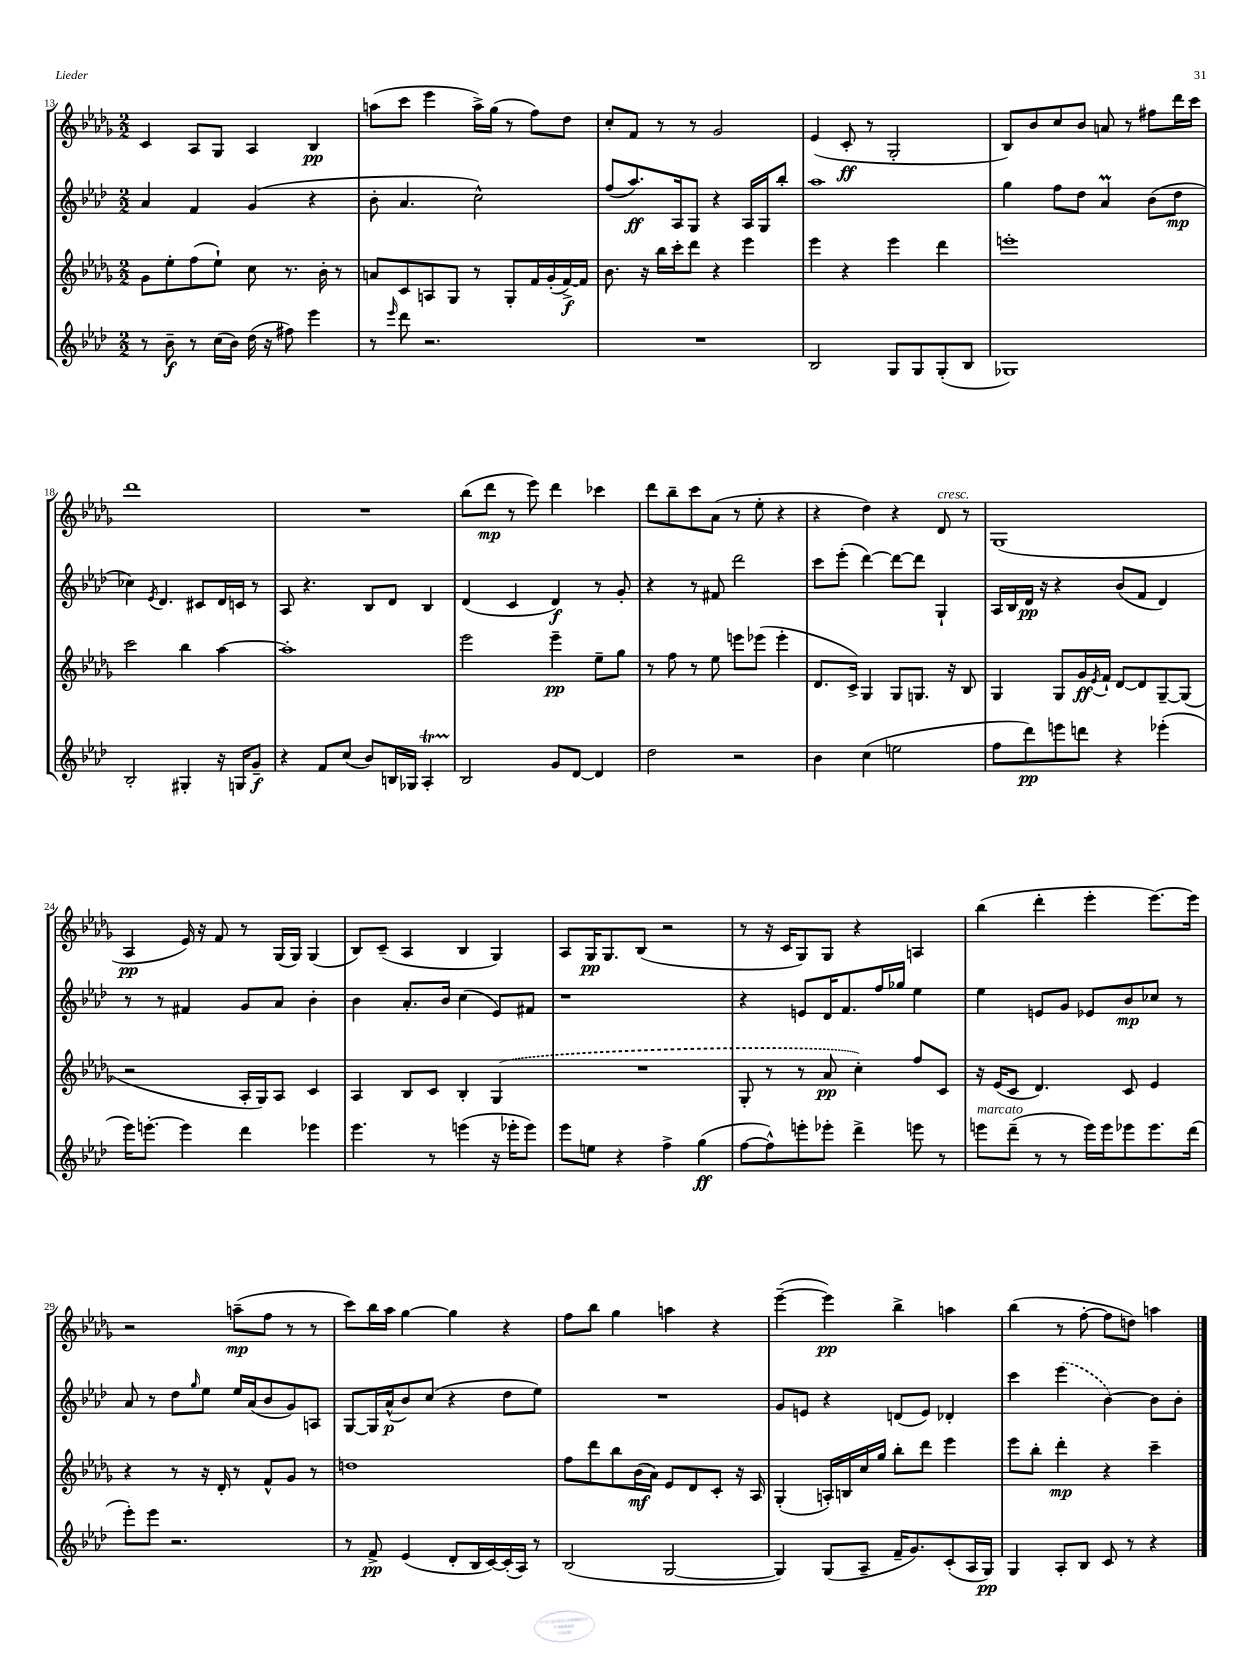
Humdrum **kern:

**kern	**kern	**kern	**kern
*staff4	*staff3	*staff2	*staff1
*clefG2	*clefG2	*clefG2	*clefG2
*k[b-e-a-d-]	*k[b-e-a-d-g-]	*k[b-e-a-d-]	*k[b-e-a-d-g-]
*M2/2	*M2/2	*M2/2	*M2/2
8r	8g-	4a-	4c
8b-~	8ee-'	.	.
8r	(8ff	4f	8A-
(16cc	8ee-`)	.	8G-
16b-)	.	.	.
(16dd-	8cc	(4g	4A-
16r	.	.	.
8ff#)	8.r	.	.
4eee-	.	4r	4B-
.	16b-'	.	.
.	8r	.	.
=	=	=	=
8r	8a	8b-'	(8aa
16qqeee-	.	.	.
8ddd-	8c	4.a-	8ccc
2.r	8A	.	4eee-
.	8G-	.	.
.	8r	2cc^^)	16aa^)
.	.	.	(16gg-
.	8G-'	.	8r
.	16f	.	8ff)
.	(16g-'	.	.
.	[16f^)	.	8dd-
.	16f]	.	.
=	=	=	=
1r	8.b-	(8ff	8cc'
.	.	8.aa-)	8f
.	16r	.	.
.	16bb-	.	8r
.	16ccc'	16A-	.
.	8ddd-	8G	8r
.	4r	4r	2g-
.	4eee-	16A-	.
.	.	16G	.
.	.	8bb-'	.
=	=	=	=
2B-	4eee-	1aa-	(4e-
.	4r	.	8c'
.	.	.	8r
8G	4eee-	.	2G-'
8G	.	.	.
(8G'	4ddd-	.	.
8B-	.	.	.
=	=	=	=
1G-)	1eee'	4gg	8B-)
.	.	.	8b-
.	.	8ff	8cc
.	.	8dd-	8b-
.	.	4a-	8a
.	.	.	8r
.	.	(8b-	8ff#
.	.	8dd-	16ddd-
.	.	.	16ccc
=	=	=	=
2B-'	2ccc	4cc-)	1ddd-
.	.	8qe-	.
.	.	4.d-	.
4G#'	4bb-	.	.
.	.	8c#	.
16r	[4aa-	16d-	.
16G	.	16c	.
8g~	.	8r	.
=	=	=	=
4r	1aa-']	8A-	1r
.	.	4.r	.
8f	.	.	.
(8cc	.	.	.
8b-)	.	8B-	.
16B	.	8d-	.
16G-	.	.	.
4A-'	.	4B-	.
=	=	=	=
2B-	2eee-	(4d-	(8bb-
.	.	.	8ddd-
.	.	4c	8r
.	.	.	8eee-)
8g	4eee-~	4d-)	4ddd-
[8d-	.	.	.
4d-]	8ee-~	8r	4ccc-
.	8gg-	8g'	.
=	=	=	=
2dd-	8r	4r	8ddd-
.	8ff	.	8bb-~
.	8r	8r	8ccc
.	8ee-	8f#	(8a-
2r	8eee	2ddd-	8r
.	(8eee-	.	8ee-'
.	4eee-'	.	4r
=	=	=	=
4b-	8.d-	8ccc	4r
.	.	(8eee-'	.
.	16c^)	.	.
(4cc	4G-	[4ddd-)	4dd-)
2ee	8G-	8ddd-_	4r
.	8.G	8ddd-]	.
.	.	4G`	8d-
.	16r	.	.
.	8B-	.	8r
=	=	=	=
8ff	4G-	16A-	(1G-
.	.	16B-	.
8ddd-)	.	16d-	.
.	.	16r	.
8eee	8G-	4r	.
8ddd	16g-	.	.
.	8qe-	.	.
.	16f`	.	.
4r	[8d-	(8b-	.
.	8d-]	8f	.
(4eee-'	[8G-~	4d-)	.
.	(8G-]	.	.
=	=	=	=
16eee-)	2r	8r	4A-
[8.eee'	.	.	.
.	.	8r	.
4eee]	.	4f#	16e-)
.	.	.	16r
.	.	.	8f
4ddd-	16A-'	8g	8r
.	16G-)	.	.
.	8A-	8a-	(16G-
.	.	.	16G-)
4eee-	4c	4b-'	(4G-
=	=	=	=
4.eee-	4A-	4b-	8B-)
.	.	.	(8c~
.	8B-	8.a-'	4A-
8r	8c	.	.
.	.	16b-	.
(4eee	4B-'	(4cc	4B-
16r	(4G-	8e-)	4G-)
16eee-'	.	.	.
8eee-)	.	8f#	.
=	=	=	=
8eee-	1r	1r	8A-
8ee	.	.	16G-
.	.	.	8.G-
4r	.	.	.
.	.	.	(8B-
4ff^	.	.	2r
(4gg	.	.	.
=	=	=	=
[8ff	8G-'	4r	8r
8ff^^])	8r	.	16r
.	.	.	16c
8eee'	8r	8e	8G-)
8eee-'	8a-	16d-	8G-
.	.	8.f	.
4ddd-^	4cc')	.	4r
.	.	16ff	.
.	.	16gg-	.
8eee	8ff	4ee-	4A
8r	8c	.	.
=	=	=	=
8eee	16r	4ee-	(4bb-
.	(16e-	.	.
(8ddd-~	8c	.	.
8r	4.d-)	8e	4ddd-'
8r	.	8g	.
16eee)	.	8e-	4eee-'
16eee	.	.	.
8eee-	8c	8b-	.
8.eee-	4e-	8cc-	[8.eee-)
.	.	8r	.
(16ddd-	.	.	16eee-]
=	=	=	=
8eee-')	4r	8a-	2r
8eee-	.	8r	.
2.r	8r	8dd-	.
.	.	16qqgg	.
.	16r	8ee-	.
.	16d-'	.	.
.	8r	16ee-	(8aa~
.	.	(16a-	.
.	8f^^	8b-	8ff
.	8g-	8g)	8r
.	8r	8A	8r
=	=	=	=
8r	1dd	[8G	8ccc)
8f^	.	16G]	16bb-
.	.	(16a-^^	16aa-
(4e-	.	8b-)	[4gg-
.	.	(8cc	.
8d-'	.	4r	4gg-]
16B-	.	.	.
[16c)	.	.	.
(16c']	.	8dd-	4r
16A-)	.	.	.
8r	.	8ee-)	.
=	=	=	=
(2B-	8ff	1r	8ff
.	8ddd-	.	8bb-
.	8bb-	.	4gg-
.	(16b-	.	.
.	16a-)	.	.
[2G	8e-	.	4aa
.	8d-	.	.
.	8c'	.	4r
.	16r	.	.
.	16A-	.	.
=	=	=	=
4G])	(4G-'	8g	([4eee-~
.	.	8e	.
(8G	16A')	4r	4eee-])
.	16B	.	.
8A-~	16cc	.	.
.	16gg-	.	.
16f~	8bb-'	(8d	4bb-^
8.g)	.	.	.
.	8ddd-	8e)	.
(8c'	4eee-	4d-'	4aa
16A-	.	.	.
16G)	.	.	.
=	=	=	=
4G	8eee-	4ccc	(4bb-
.	8bb-'	.	.
8A-'	4ddd-'	(4eee-	8r
8B-	.	.	[8ff'
8c	4r	[4b-)	8ff]
8r	.	.	8dd)
4r	4ccc~	8b-]	4aa
.	.	8b-'	.
==	==	==	==
*-	*-	*-	*-
